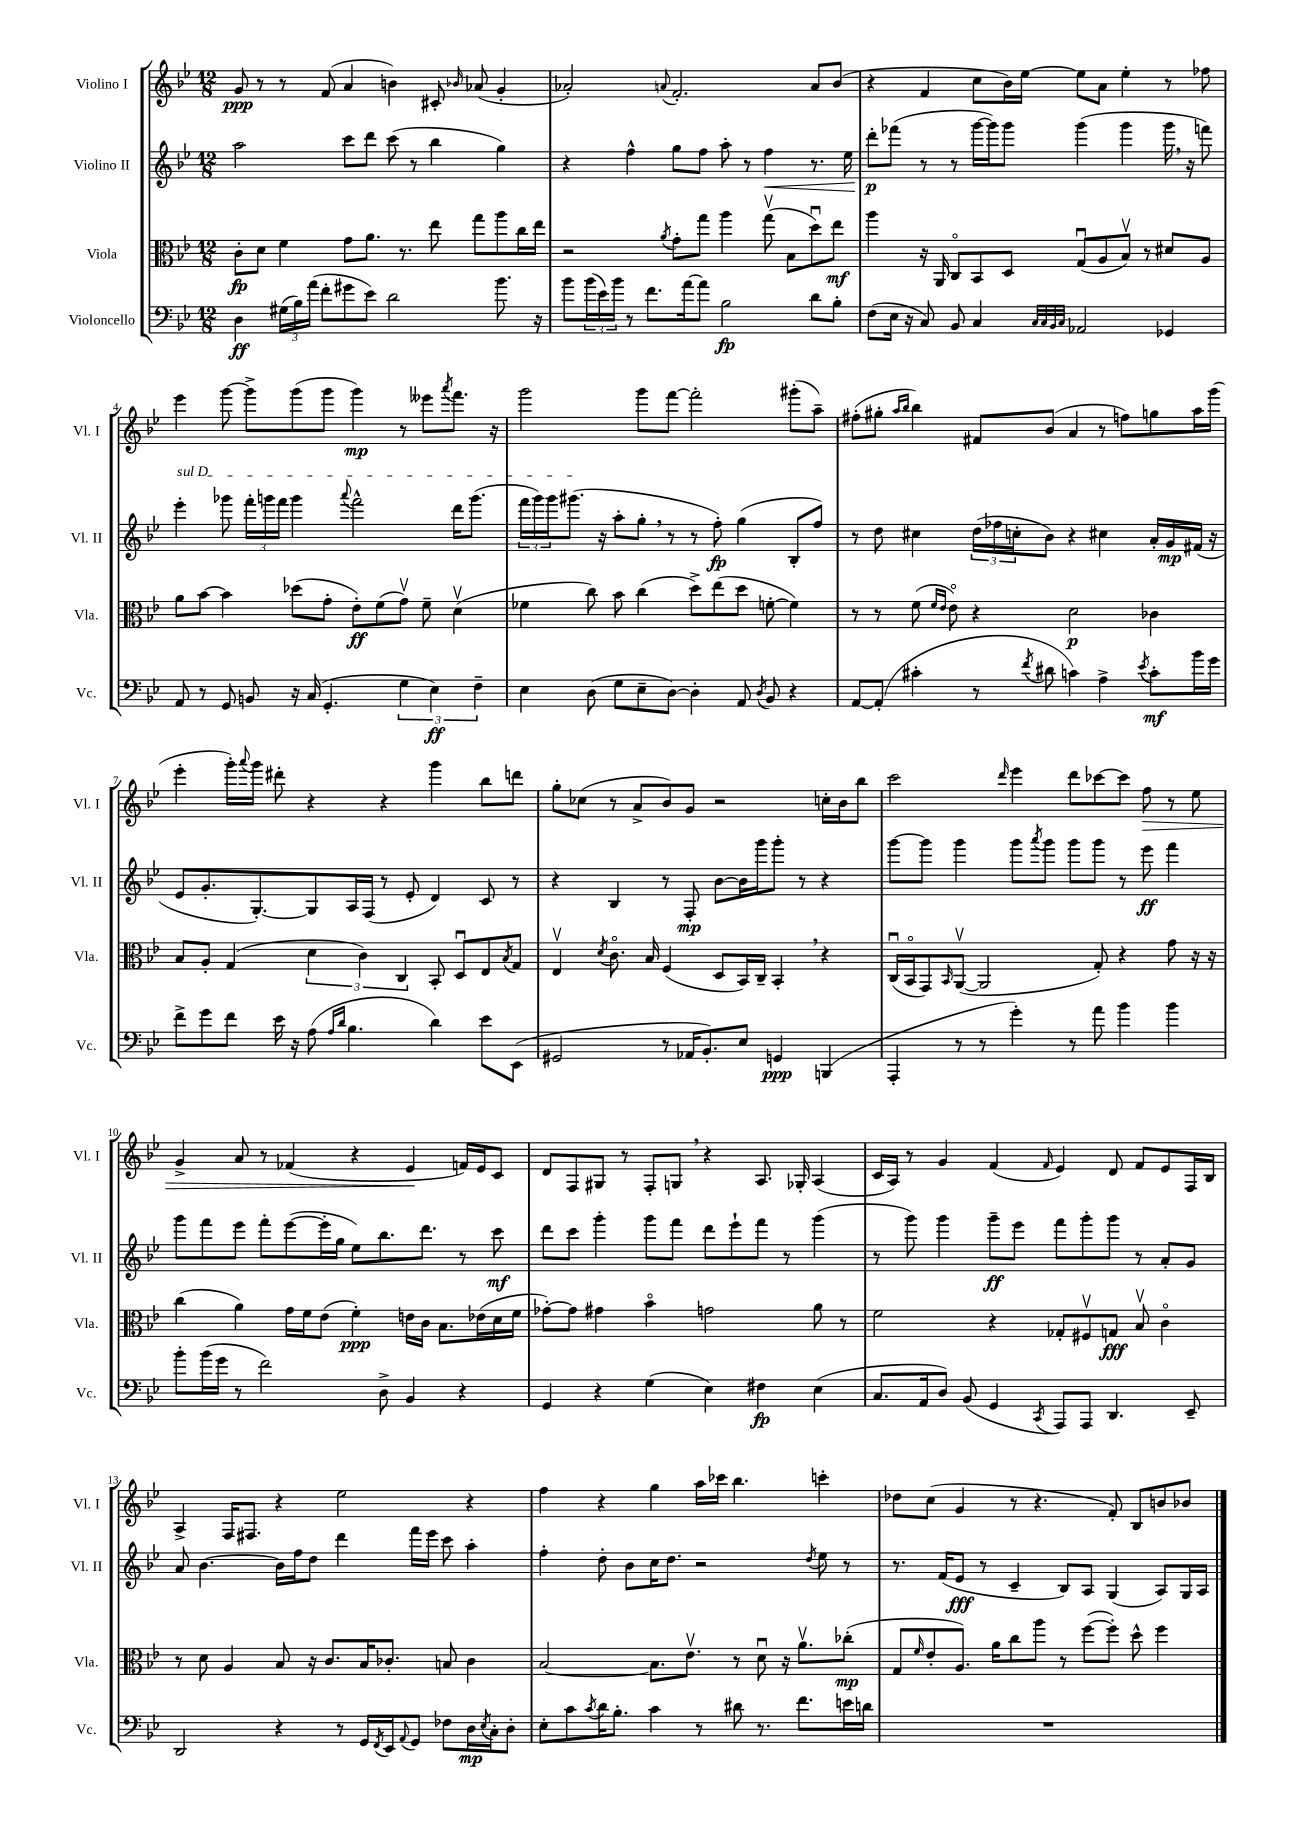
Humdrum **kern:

**kern	**kern	**kern	**kern
*staff4	*staff3	*staff2	*staff1
*clefF4	*clefC3	*clefG2	*clefG2
*k[b-e-]	*k[b-e-]	*k[b-e-]	*k[b-e-]
*M12/8	*M12/8	*M12/8	*M12/8
4D	8c'	2aa	8g
.	8d	.	8r
(24G#	4f	.	8r
24B-)	.	.	.
(24a	.	.	.
8f'	.	.	(8f
8g#	8g	8ccc	4a
8e-)	8.a	8ddd	.
2d	.	(8ccc	4b)
.	8.r	.	.
.	.	8r	.
.	8ee-	4bb-	8c#'
.	.	.	16qqb-
.	8gg	.	(8a-
8.b-	8aa	4gg)	4g'
.	16cc	.	.
16r	16ee-	.	.
=	=	=	=
8b-	2r	4r	2a-')
(24b-	.	.	.
24e-)	.	.	.
24b-	.	.	.
8r	.	4ff^^	.
8.f	.	.	.
.	8qa	.	8qqa
.	8g'	8gg	2.f'
[16a	.	.	.
8a]	8gg	8ff	.
2B-	4aa	8aa'	.
.	.	8r	.
.	(8ggv	4ff	.
.	8B-	.	.
8d	8ddu)	8.r	8a
8B-'	8ee-	.	(8b-
.	.	16ee-	.
=	=	=	=
(8F	4aa	8ddd'	4r
16E-	.	(8fff-	.
16r	.	.	.
8C)	16r	8r	4f
.	16AA	.	.
8BB-	8Co	8r	.
4C	8BB-	[16ggg	8cc
.	.	16ggg])	.
.	8D	8ggg	16b-)
.	.	.	[16ee-
32qqC	.	.	.
32qqC	.	.	.
32qqBB-	.	.	.
32qqC	.	.	.
2AA-	(8Gu	(4ggg	8ee-]
.	8A	.	8a
.	8B-v)	4ggg	4ee-'
.	8r	.	.
4GG-	8d#	16ggg	8r
.	.	16r	.
.	8A	8fff)	8ff-
=	=	=	=
8AA	8a	4eee-'	4eee-
8r	[8b-	.	.
8GG	4b-]	8ggg-	[8ggg
8BB	.	24fff'	8ggg^]
.	.	24ggg	.
.	.	24fff	.
16r	(8dd-	4ggg	(8ggg
(16C	.	.	.
4.GG'	8g'	.	8ggg
.	.	8qqaaa	.
.	8e-')	2fff^^	4ggg)
.	(8f	.	.
6G	8gv)	.	8r
.	8f~	.	8eee--
6E-)	.	.	.
.	.	.	8qaaa
.	(4dv	16ddd	8.fff
.	.	(8.ggg	.
6F~	.	.	.
.	.	.	16r
=	=	=	=
4E-	4f-	24fff	2ggg
.	.	24ggg)	.
.	.	24ggg	.
.	.	(8.ggg#	.
(8D	8cc)	.	.
.	.	16r	.
8G	8b-	8aa'	.
8E-~	(4cc	8gg'	8ggg
[8D)	.	8r	[8fff
4D']	8dd^)	8r	2fff']
.	(8ee-	8ff')	.
8AA	8dd	(4gg	.
8qD	.	.	.
8BB-	[8f'	.	.
4r	4f])	8B-'	(8ggg#'
.	.	8ff)	8aa~)
=	=	=	=
[8AA	8r	8r	(8ff#'
(8AA']	8r	8dd	8gg#'
.	.	.	16qqaa
.	.	.	16qqbb-
4c#'	(8f	4cc#	4bb-)
.	16qqf	.	.
.	16qqe-	.	.
.	8e-o)	.	.
8r	4r	(24dd	8f#
.	.	24ff-	.
.	.	24cc'	.
8qf	.	.	.
8d#	.	8b-)	(8b-
4c)	2d	4r	4a
4A^	.	4cc#	8r
.	.	.	8ff)
8qe-	.	.	.
8c'	4c-	16a'	8gg
.	.	16g	.
16b-	.	(16f#	16aa
16g	.	16r	(16ggg
=	=	=	=
8f^	8B-	8e-	4eee-'
8g	8A'	8.g'	.
8f	(4G	.	16ggg')
.	.	.	8qqaaa
.	.	[8.G')	16ggg
16e-	.	.	8ddd#'
16r	.	.	.
(8A	6d	8G]	4r
16qqA	.	.	.
16qqd	.	.	.
4.B-	.	16A	.
.	6c)	.	.
.	.	(16F	.
.	.	8r	4r
.	6C	.	.
.	.	8e-'	.
4d)	8BB-'	4d)	4ggg
.	8Du	.	.
8e-	8E-	8c	8bb-
.	8qB-	.	.
(8EE-	8G	8r	8ddd
=	=	=	=
2GG#	4E-v	4r	8gg'
.	.	.	(8cc-
.	8qd	.	.
.	8.co	4B-	8r
.	.	.	8a^
.	16B-	.	.
8r	(4F	8r	8b-)
16AA-	.	8F'	8g
8.BB-')	.	.	.
.	8D	[8b-	2r
8E-	16BB-)	16b-]	.
.	16C~	16ggg	.
4GG	4BB-'	8ggg'	.
.	.	8r	.
(4BBB	4r	4r	16cc'
.	.	.	16b-
.	.	.	8bb-
=	=	=	=
4AAA'	(16Cu	[8ggg	2ccc
.	16BB-o	.	.
.	8GG)	8ggg]	.
.	16qqBB-	.	.
8r	([8AAv	4ggg	.
8r	2AA]	.	.
.	.	.	16qqddd
4g')	.	8ggg	4eee-
.	.	8qaaa	.
.	.	8ggg	.
8r	.	8ggg	8ddd
8a	8G')	8ggg	[8ccc-
4b-	4r	8r	8ccc-]
.	.	8eee-	8ff
4b-	8g	4fff	8r
.	16r	.	8ee-
.	16r	.	.
=	=	=	=
8b-'	(4cc	8ggg	4g^
(16b-	.	8fff	.
16g	.	.	.
8r	4a)	8eee-	8a
2f)	.	8fff'	8r
.	16g	([8eee-	(4f-
.	16f	.	.
.	(8e-	16eee-']	.
.	.	16gg	.
.	4f')	8ee-)	4r
8D^	.	8.bb-	.
4BB-	16e	.	4e-
.	16c	8.ddd	.
.	8.B-	.	.
4r	.	8r	16f)
.	(16e-	.	16e-
.	16d	8ccc	8c
.	16f	.	.
=	=	=	=
4GG	[8g-')	8ddd	8d
.	8g-]	8ccc	8F
4r	4g#	4ggg'	8G#
.	.	.	8r
(4G	4b-o	8ggg	8F'
.	.	8fff	8G
4E-)	2g	8ddd	4r
.	.	8eee-`	.
4F#	.	8fff	8.A
.	.	8r	.
.	.	.	16G-'
(4E-	8a	(4ggg	(4A
.	8r	.	.
=	=	=	=
8.C	2f	8r	16c
.	.	.	16A)
.	.	8ggg)	8r
16AA	.	.	.
8D)	.	4ggg	4g
(8BB-	.	.	.
4GG	4r	8ggg~	(4f
.	.	8eee-	.
8qCC	.	.	16qqf
8AAA)	8G-'	8fff	4e-)
8AAA	8F#v	8ggg'	.
4.DD	8G	8ggg	8d
.	8B-v	8r	8f
.	4co	8a'	8e-
8EE-~	.	8g	16F
.	.	.	16B-
=	=	=	=
2DD	8r	8a	4A^
.	8d	[4.b-	.
.	4A	.	16F
.	.	.	8.F#
4r	8B-	16b-]	4r
.	.	16ff	.
.	16r	8dd	.
.	8.c	.	.
8r	.	4ddd	2ee-
16GG	16B-	.	.
8qFF	.	.	.
16EE-	8.c-'	.	.
8qqAA	.	.	.
8GG	.	16fff	.
.	.	16eee-	.
8F-	8B	8ccc	.
16D	4c-	4aa'	4r
8qE-	.	.	.
16C'	.	.	.
8D'	.	.	.
=	=	=	=
8E-'	[2B-	4ff'	4ff
8c	.	.	.
8qc	.	.	.
16d	.	8dd'	4r
8.B-'	.	.	.
.	.	8b-	.
4c	8.B-]	16cc	4gg
.	.	8.dd	.
.	8.e-v	.	.
8r	.	2r	16aa
.	.	.	16ccc-
8d#	8r	.	4.bb-
8.r	8du	.	.
.	16r	.	.
8.f	8.av	.	.
.	.	8qdd	.
.	.	8ee-	4ccc'
16e	(8cc-'	8r	.
16d	.	.	.
=	=	=	=
1.r	8G	8.r	8dd-
.	16qqf	.	.
.	8e-'	.	(8cc
.	.	(16f	.
.	8.A)	8e-	4g
.	.	8r	.
.	16a	.	.
.	8cc	4c~	8r
.	8aa	.	4.r
.	8r	8B-)	.
.	([8ff	8A	.
.	8ff'])	(4G	8f')
.	8dd^^	.	8B-
.	4ff	8A)	8b
.	.	16G	8b-
.	.	16A	.
==	==	==	==
*-	*-	*-	*-
